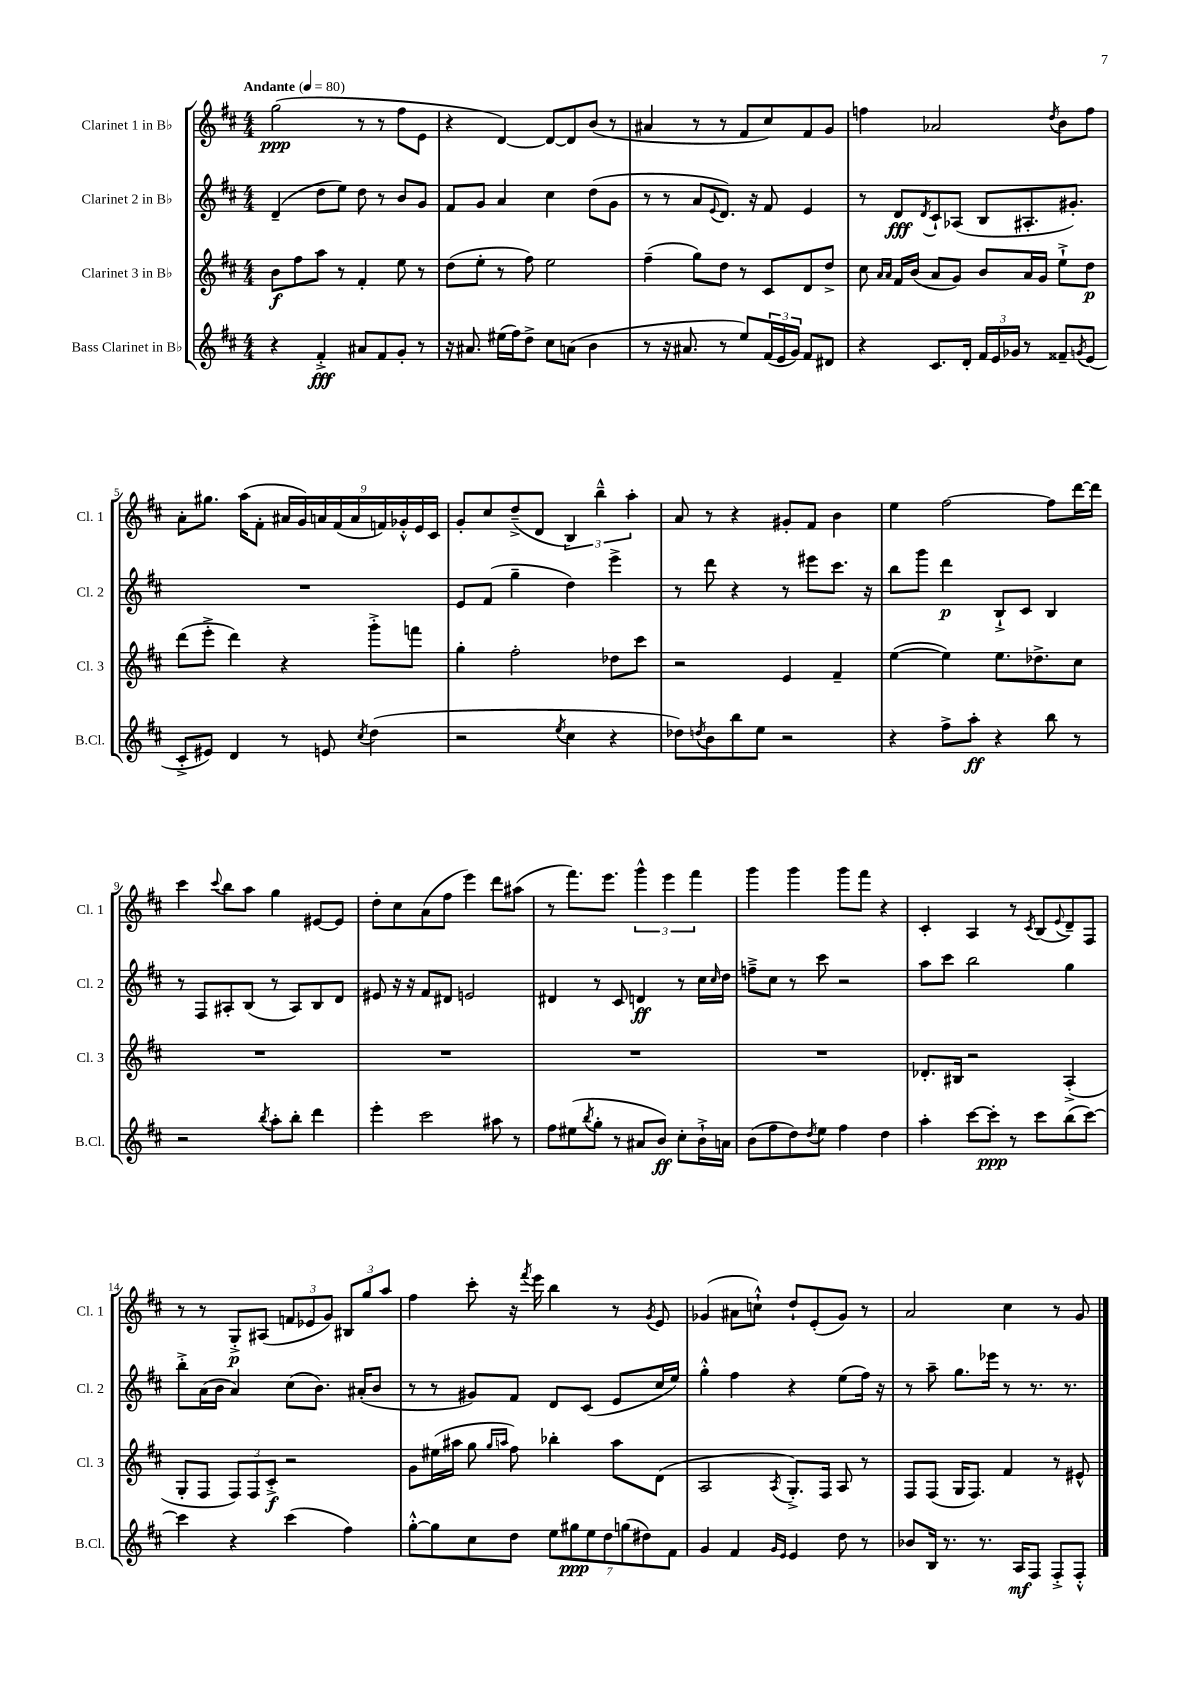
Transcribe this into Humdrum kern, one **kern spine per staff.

**kern	**kern	**kern	**kern
*staff4	*staff3	*staff2	*staff1
*clefG2	*clefG2	*clefG2	*clefG2
*k[f#c#]	*k[f#c#]	*k[f#c#]	*k[f#c#]
*M4/4	*M4/4	*M4/4	*M4/4
*MM80	*MM80	*MM80	*MM80
4r	8b	(4d~	(2gg
.	8ff#	.	.
4f#'^	8aa	8dd	.
.	8r	8ee)	.
8a#	4f#'	8dd	8r
8f#	.	8r	8r
8g'	8ee	8b	8ff#
8r	8r	8g	8e
=	=	=	=
16r	(8dd	8f#	4r
8.a#	.	.	.
.	8ee'	8g	.
(16ee#	8r	4a	[4d)
16ff#)	.	.	.
8dd^	8ff#)	.	.
8cc#	2ee	4cc#	8d_
(8a	.	.	8d]
4b	.	(8dd	(8b
.	.	8g	8r
=	=	=	=
8r	(4ff#~	8r	4a#
16r	.	8r	.
8.a#	.	.	.
.	8gg)	8a	8r
.	.	8qqe	.
8r	8dd	8.d)	8r
8ee)	8r	.	8f#
.	.	16r	.
(24f#	8c#	8f#	8cc#)
24e	.	.	.
24g)	.	.	.
8f#	8d	4e	8f#
8d#	8dd^	.	8g
=	=	=	=
4r	8cc#	8r	4ff
.	16qqa	.	.
.	16qqa	.	.
.	16f#	8d	.
.	(16b	.	.
.	.	8qd	.
8.c#	8a	8c#`	2a-
.	8g)	(8A-	.
16d'	.	.	.
24f#	8b	8B	.
24e	.	.	.
24g-	.	.	.
8r	16a	8.A#'	.
.	16g	.	.
.	.	.	8qdd
8f##~	8ee`^	.	8b
.	.	8.g#')	.
8qg	.	.	.
(8e	8dd	.	8ff
=	=	=	=
8c#'^	(8ddd	1r	8a'
8e#)	8eee'^	.	8.gg#
4d	4ddd)	.	.
.	.	.	(16aa
.	.	.	8f#'
8r	4r	.	18a#
.	.	.	18g)
.	.	.	18a
8e	.	.	.
.	.	.	(18f#
.	.	.	18a
8qcc#	.	.	.
(4dd	8ggg'^	.	.
.	.	.	18f)
.	.	.	18g-'^^
.	8fff	.	.
.	.	.	18e
.	.	.	18c#
=	=	=	=
2r	4gg'	8e	8g'
.	.	(8f#	8cc#
.	2ff#'	4gg~	(8dd~^
.	.	.	8d
8qee	.	.	.
4cc#	.	4dd)	6B)
.	.	.	6bb~^^
4r	8dd-	4eee^	.
.	.	.	6aa'
.	8ccc#	.	.
=	=	=	=
8dd-)	2r	8r	8a
8qdd	.	.	.
8b	.	8ddd	8r
8bb	.	4r	4r
8ee	.	.	.
2r	4e	8r	8g#'
.	.	8eee#	8f#
.	4f#~	8.ccc#	4b
.	.	16r	.
=	=	=	=
4r	([4ee	8bb	4ee
.	.	8ggg	.
8ff#^	4ee])	4ddd	[2ff#
8aa'	.	.	.
4r	8.ee	8B`^	.
.	.	8c#	.
.	8.dd-^	.	.
8bb	.	4B	8ff#]
8r	8cc#	.	[16ddd
.	.	.	16ddd]
=	=	=	=
2r	1r	8r	4ccc#
.	.	8F#	.
.	.	.	8qqccc#
.	.	8A#'	8bb
.	.	(8B	8aa
8qbb	.	.	.
8aa'	.	8r	4gg
8bb'	.	8A#)	.
4ddd	.	8B	[8e#
.	.	8d	8e#]
=	=	=	=
4eee'	1r	8e#	8dd'
.	.	16r	8cc#
.	.	16r	.
2ccc#	.	8f#	(8a
.	.	8d#	8ff#
.	.	2e	4eee)
8aa#	.	.	8ddd
8r	.	.	(8aa#
=	=	=	=
8ff#	1r	4d#	8r
(8ee#	.	.	8.fff#)
8qbb	.	.	.
8gg'	.	8r	.
.	.	.	8.eee
8r	.	8c#	.
8a#	.	4d	6ggg^^
8b)	.	.	.
.	.	.	6eee
8cc#'	.	8r	.
.	.	.	6fff#
16b`^	.	16cc#	.
.	.	16qqcc#	.
16a	.	16dd	.
=	=	=	=
(8b	1r	8ff~^	4ggg
8ff#	.	8cc#	.
8dd)	.	8r	4ggg
8qdd	.	.	.
8ee	.	8ccc#	.
4ff#	.	2r	8ggg
.	.	.	8fff#
4dd	.	.	4r
=	=	=	=
4aa'	8.d-'	8aa	4c#'
.	.	8ccc#	.
.	16B#	.	.
[8ccc#	2r	2bb	4A
8ccc#']	.	.	.
8r	.	.	8r
.	.	.	8qc#
8ccc#	.	.	(8B
.	.	.	8qqe
(8bb	(4A'^	4gg	8d~)
[8ccc#)	.	.	8F#
=	=	=	=
4ccc#]	8G'	8bb'^	8r
.	8F#	(16a	8r
.	.	16b	.
4r	12F#)	4a)	8G'^
.	12F#	.	.
.	.	.	(8A#
.	12c#'^	.	.
(4ccc#	2r	(8cc#	12f
.	.	.	12e-
.	.	8.b)	.
.	.	.	12g)
4ff#)	.	.	12B#
.	.	(16a#'	.
.	.	.	12gg
.	.	8b	.
.	.	.	12aa
=	=	=	=
[8gg'^^	8g	8r	4ff#
8gg]	(16ee#	8r	.
.	16aa#	.	.
8cc#	8gg	8g#)	8ccc#'
.	16qqgg	.	.
.	16qqaa	.	.
8dd	8ff#)	8f#	16r
.	.	.	8qfff#
.	.	.	16eee
14ee	4bb-'	8d	4bb
14gg#	.	.	.
.	.	(8c#	.
14ee	.	.	.
14dd	.	.	.
.	8aa	8e	8r
(14gg	.	.	.
14dd#)	.	.	.
.	.	.	8qg
.	(8d	16cc#	8e
14f#	.	.	.
.	.	16ee)	.
=	=	=	=
4g	2A	4gg'^^	(4g-
4f#	.	4ff#	8a#
.	.	.	8cc`^^)
16qqg	.	.	.
16qqe	8qA	.	.
4e	8.G'^)	4r	8dd`
.	.	.	(8e'
.	16F#	.	.
8dd	8A	(8ee	8g-)
8r	8r	16ff#)	8r
.	.	16r	.
=	=	=	=
8b-	8F#	8r	2a
16B	(8F#	8aa~	.
8.r	.	.	.
.	16G	8.gg	.
.	8.F#)	.	.
8.r	.	.	.
.	.	16eee-	.
.	4f#	8r	4cc#
16A	.	.	.
8F#	.	8.r	.
8F#'^	8r	.	8r
.	.	8.r	.
8F#'^^	8e#^^	.	8g
==	==	==	==
*-	*-	*-	*-
